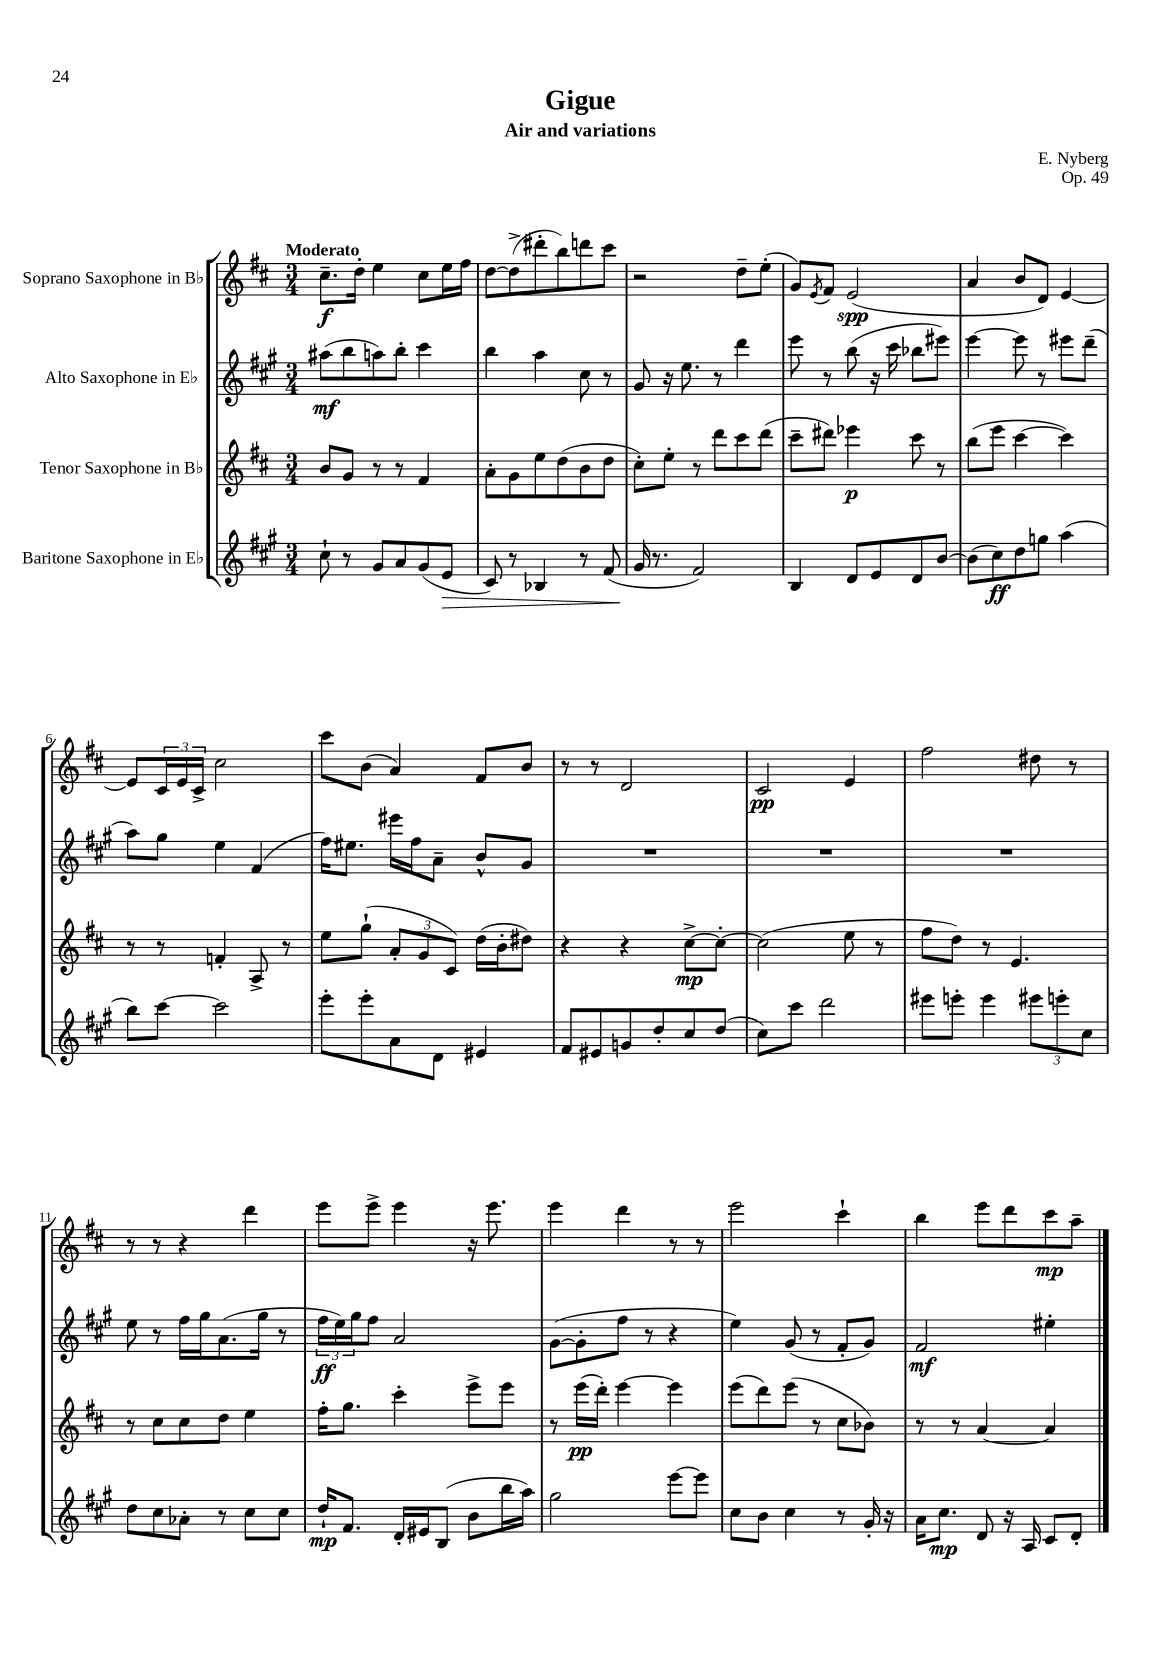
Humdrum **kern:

**kern	**kern	**kern	**kern
*staff4	*staff3	*staff2	*staff1
*clefG2	*clefG2	*clefG2	*clefG2
*k[f#c#g#]	*k[f#c#]	*k[f#c#g#]	*k[f#c#]
*M3/4	*M3/4	*M3/4	*M3/4
8cc#`	8b	(8aa#	8.cc#~
8r	8g	8bb	.
.	.	.	16dd'
8g#	8r	8aa)	4ee
8a	8r	8bb'	.
(8g#	4f#	4ccc#	8cc#
8e	.	.	16ee
.	.	.	16ff#
=	=	=	=
8c#)	8a'	4bb	[8dd
8r	8g	.	(8dd^]
4B-	8ee	4aa	8ddd#'
.	(8dd	.	8bb)
8r	8b	8cc#	8ddd
(8f#	8dd	8r	8ccc#
=	=	=	=
16g#	8cc#')	8g#	2r
8.r	.	.	.
.	8ee'	16r	.
.	.	8.ee	.
2f#)	8r	.	.
.	8ddd	8r	.
.	8ccc#	4ddd	8dd~
.	(8ddd	.	(8ee'
=	=	=	=
4B	8ccc#~	8eee	8g)
.	.	.	8qe
.	8ddd#)	8r	8f#
8d	4eee-	(8bb	(2e
8e	.	16r	.
.	.	16ccc#	.
8d	8ccc#	8bb-	.
[8b	8r	8eee#)	.
=	=	=	=
(8b]	(8bb	[4eee	4a
8cc#)	8eee	.	.
8dd	[4ccc#	8eee]	8b
8gg	.	8r	8d)
(4aa	4ccc#])	8eee#	[4e
.	.	(8ddd~	.
=	=	=	=
8bb)	8r	8aa)	8e]
[8ccc#	8r	8gg#	24c#
.	.	.	24e
.	.	.	24c#^
2ccc#]	4f'	4ee	2cc#
.	8A^	(4f#	.
.	8r	.	.
=	=	=	=
8eee'	8ee	16ff#)	8ccc#
.	.	8.ee#	.
8eee'	(8gg`	.	(8b
8a	12a'	16eee#	4a)
.	.	16ff#	.
.	12g	.	.
8d	.	8a~	.
.	12c#)	.	.
4e#	(16dd	8b^^	8f#
.	16b'	.	.
.	8dd#)	8g#	8b
=	=	=	=
8f#	4r	2.r	8r
8e#	.	.	8r
8g	4r	.	2d
8dd'	.	.	.
8cc#	[8cc#^	.	.
(8dd	8cc#'_	.	.
=	=	=	=
8cc#)	(2cc#]	2.r	2c#
8ccc#	.	.	.
2ddd	.	.	.
.	8ee	.	4e
.	8r	.	.
=	=	=	=
8eee#	8ff#	2.r	2ff#
8eee'	8dd)	.	.
4eee	8r	.	.
.	4.e	.	.
12eee#	.	.	8dd#
12eee'	.	.	.
.	.	.	8r
12cc#	.	.	.
=	=	=	=
8dd	8r	8ee	8r
8cc#	8cc#	8r	8r
8a-'	8cc#	16ff#	4r
.	.	16gg#	.
8r	8dd	(8.a	.
8cc#	4ee	.	4ddd
.	.	16gg#	.
8cc#	.	8r	.
=	=	=	=
16dd`	16ff#'	24ff#	8eee
.	.	24ee)	.
8.f#	8.gg	.	.
.	.	24gg#	.
.	.	8ff#	8eee^
16d'	4ccc#'	2a	4eee
16e#	.	.	.
(8B	.	.	.
8b	8eee^	.	16r
.	.	.	8.eee
16bb	8eee	.	.
16aa)	.	.	.
=	=	=	=
2gg#	8r	([8g#	4eee
.	(16eee	8g#']	.
.	16ddd')	.	.
.	[4eee	8ff#	4ddd
.	.	8r	.
[8eee	4eee]	4r	8r
8eee]	.	.	8r
=	=	=	=
8cc#	(8eee	4ee)	2eee
8b	8ddd)	.	.
4cc#	(8eee	(8g#	.
.	8r	8r	.
8r	8cc#	8f#'	4ccc#`
16g#'	8b-)	8g#)	.
16r	.	.	.
=	=	=	=
16a	8r	2f#	4bb
8.cc#	.	.	.
.	8r	.	.
8d	[4a	.	8eee
16r	.	.	8ddd
16A	.	.	.
8c#	4a]	4ee#'	8ccc#
8d'	.	.	8aa~
==	==	==	==
*-	*-	*-	*-
